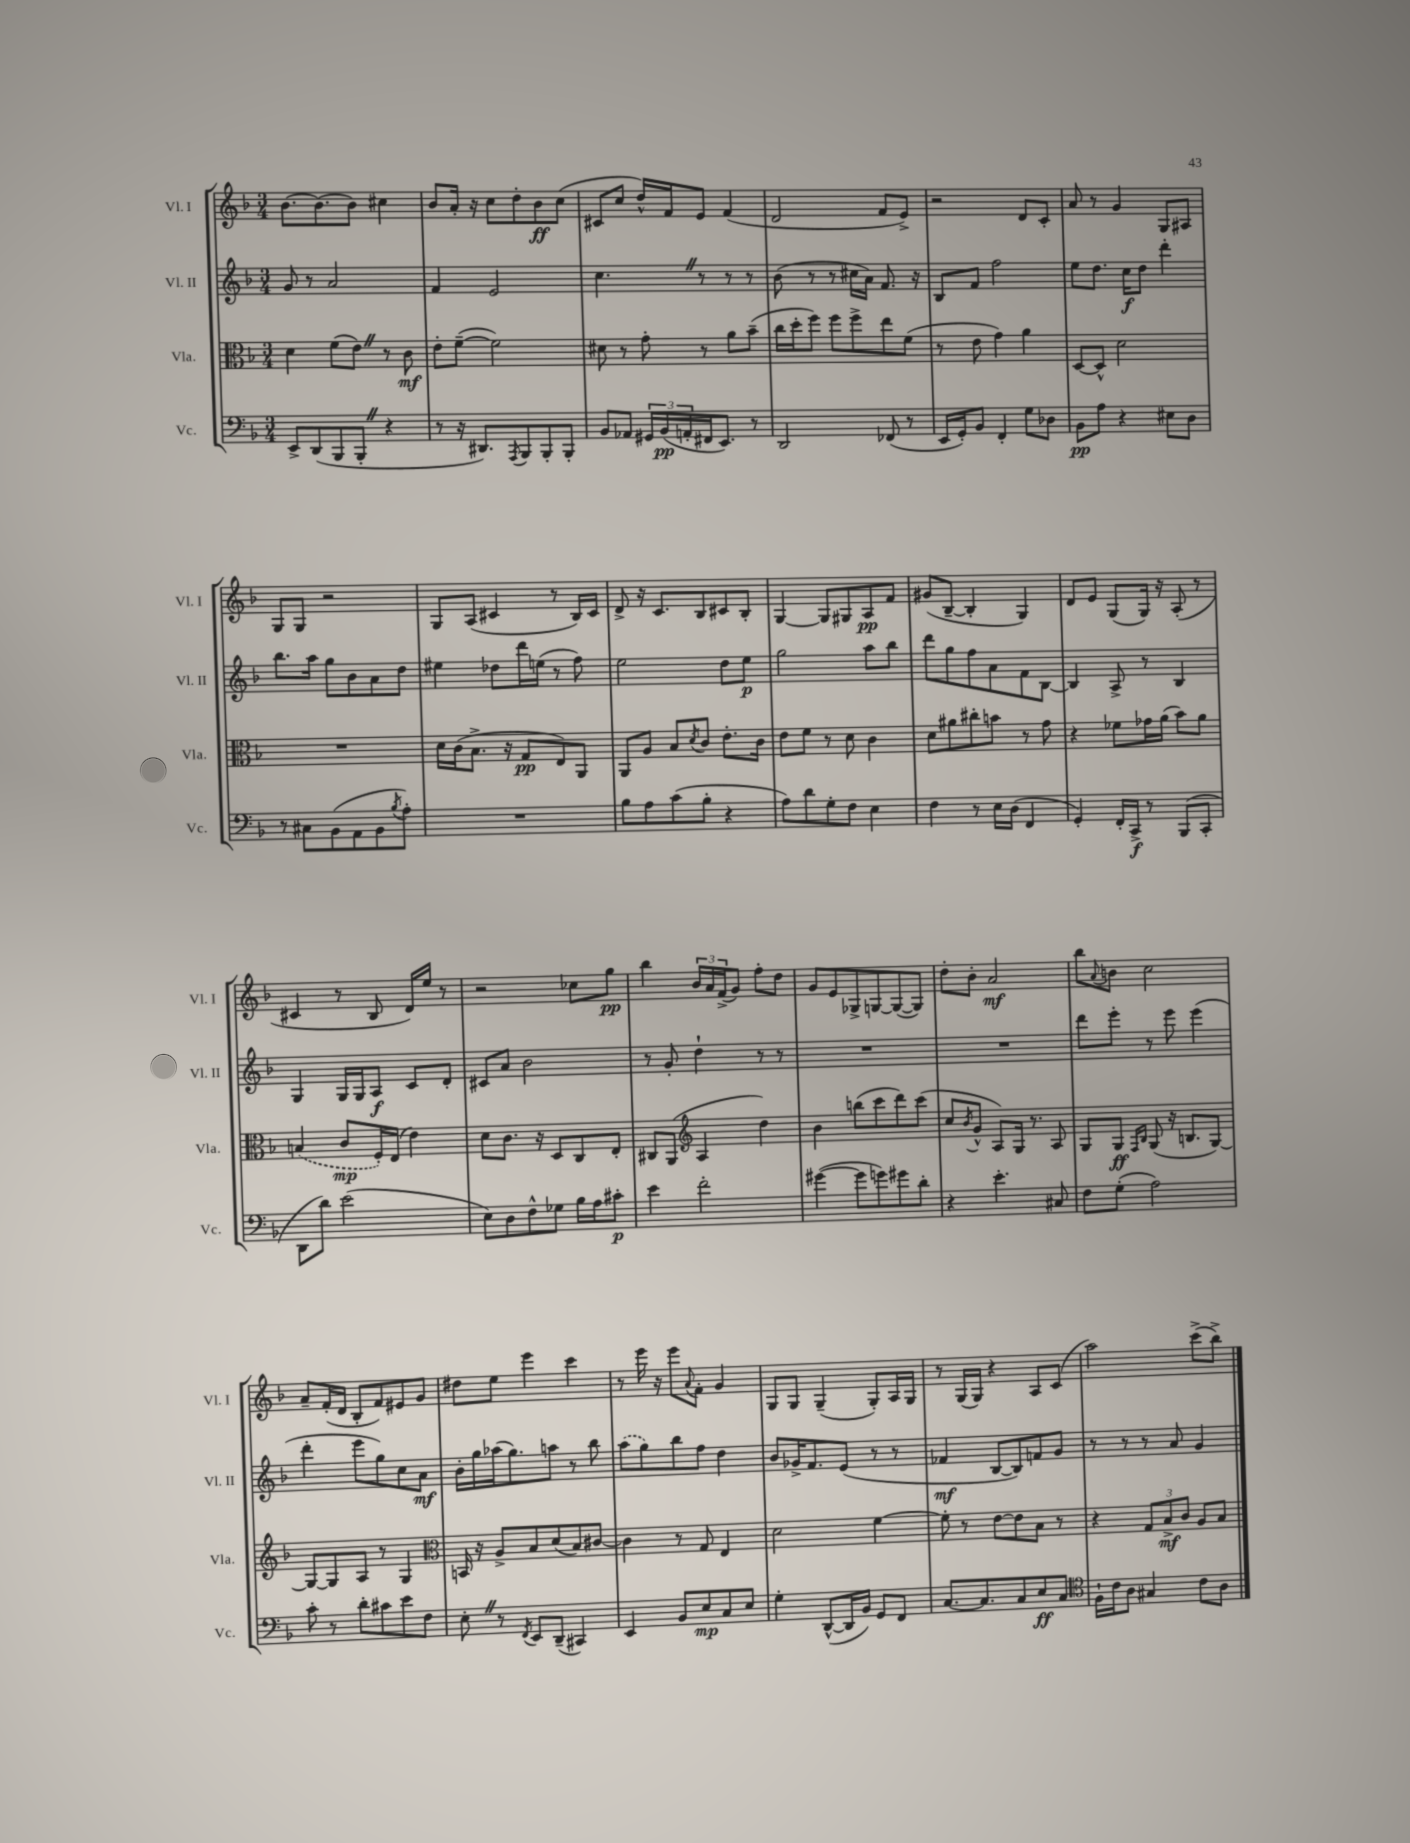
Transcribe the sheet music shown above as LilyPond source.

<<
\new StaffGroup <<
\new Staff = "s0" \with { instrumentName = "Vl. I" shortInstrumentName = "Vl. I" } {
    \clef treble \key f \major \numericTimeSignature \time 3/4
    bes'8.~ bes'8.( bes'8) cis''4 |
    bes'8 a'16-. r16 c''8 d''8-. bes'8\ff c''8( |
    cis'8 c''8 d''16-^) f'16 e'8 f'4( |
    d'2 f'8 e'8->) |
    r2 d'8 c'8-. |
    a'8 r8 g'4 g8 ais8 |
    g8 g8 r2 |
    g8 a8( cis'4 r8 bes16) cis'16 |
    d'8-> r16 c'8. bes8 cis'8 bes8-. |
    g4~ g8 gis8 a8\pp f'8 |
    gis'8( bes8~-- bes4-. g4) |
    d'8 e'8 g8( g16) r16 a8-.( r8 |
    cis'4 r8 bes8 d'16) e''16 r8 |
    r2 ces''8 g''8\pp |
    bes''4 \tuplet 3/2 { bes'16 a'16 f'16->( } g'8) f''8-. d''8 |
    g'8 e'8 ges8-> g8~ g8~( g8) |
    d''8-. bes'8-. a'2\mf |
    bes''8 \appoggiatura { a'8 } b'8 c''2 |
    a'8-- f'16-.( d'16 bes8-. f'8) eis'8 g'8 |
    dis''8 e''8 e'''4 c'''4 |
    r8 e'''16 r16 e'''8 \appoggiatura { a'8 } f'8-. g'4 |
    g8 g8 g4--( g8-.) a16 g16 |
    r8 g16( g16) r4 a8 c'8( |
    a''2) c'''8->( bes''8->) \bar "|." |
}
\new Staff = "s1" \with { instrumentName = "Vl. II" shortInstrumentName = "Vl. II" } {
    \clef treble \key f \major \numericTimeSignature \time 3/4
    g'8 r8 a'2 |
    f'4 e'2 |
    c''4. \once \override BreathingSign.text = \markup { \musicglyph "scripts.caesura.straight" } \breathe r8 r8 r8 |
    bes'8( r8 r8 cis''16 a'16) f'8. r16 |
    bes8 f'8 f''2 |
    e''8 d''8. c''16\f d''8 d'''4-. |
    bes''8. a''16 g''8 bes'8 a'8 d''8 |
    eis''4 des''8 d'''16 e''16( r8 f''8) |
    e''2 d''8 e''8\p |
    g''2 a''8 bes''8 |
    d'''8 g''8 f''8 a'8 f'8 bes8~ |
    bes4 a8-> r8 bes4 |
    g4 g16 g16 a8\f c'8 d'8-. |
    cis'8 a'8 bes'2 |
    r8 g'8-. d''4-! r8 r8 |
    R2. |
    R2. |
    d'''8 e'''8-. r8 e'''8 e'''4( |
    d'''4-. e'''8 g''8) c''8 a'8\mf |
    bes'16-. g''16 aes''16( g''8.) a''8 r8 bes''8 |
    \once \slurDashed a''8( g''8) bes''8 f''8 d''4 |
    bes'8 ges'16-> f'8. e'8( r8 r8 |
    fes'4\mf bes8~ bes8) f'8 g'8 |
    r8 r8 r8 a'8 g'4 \bar "|." |
}
\new Staff = "s2" \with { instrumentName = "Vla." shortInstrumentName = "Vla." } {
    \clef alto \key f \major \numericTimeSignature \time 3/4
    d'4 f'8( e'8) \once \override BreathingSign.text = \markup { \musicglyph "scripts.caesura.straight" } \breathe r8 c'8\mf |
    e'8-. f'8~--( f'2) |
    dis'8 r8 g'8-. r8 a'8 bes'8--( |
    c''16 d''16-. f''8) f''8 f''8-> e''8 f'8( |
    r8 e'8 g'4) a'4 |
    d8~ d8-^ d'2 |
    R2. |
    d'16 c'16( bes8.-> r16 g8\pp e8) a,8 |
    a,8 a8 bes8 \acciaccatura { d'8 } c'8 e'8.-. c'16 |
    e'8 f'8 r8 d'8 c'4 |
    d'8 ais'8 cis''8-. b'8 r8 g'8 |
    r4 fes'8 ges'16 a'16( bes'8) a'8 |
    \once \slurDashed b4( c'8\mp f16-.) e16( e'4) |
    d'8 c'8. r16 d8 c8 e8-. |
    cis8 a,8( \clef treble a4 d''4) |
    bes'4 b''8( c'''8 d'''8) c'''8( |
    c''8 \acciaccatura { bes'8 } g'8-^ a8) g16 r8. a8 |
    g8 g8\ff \grace { f16 bes16 } g8( r16 b8. g8~) |
    g8~ g8 a8 r8 g4 |
    \clef alto b,16 r16 a8-> bes8 d'8( bes8) cis'8~ |
    cis'4 r8 g8 e4 |
    d'2 f'4~ |
    f'8-. r8 e'8~ e'8 bes8 r8 |
    r4 \tuplet 3/2 { g8 bes8->\mf c'8 } a8 bes8 \bar "|." |
}
\new Staff = "s3" \with { instrumentName = "Vc." shortInstrumentName = "Vc." } {
    \clef bass \key f \major \numericTimeSignature \time 3/4
    e,8-> d,8( bes,,8 bes,,8-. \once \override BreathingSign.text = \markup { \musicglyph "scripts.caesura.straight" } \breathe r4 |
    r8 r16 dis,8.) \acciaccatura { a,,8 } bes,,8 bes,,8-. bes,,8-. |
    bes,8 aes,8 \tuplet 3/2 { gis,16 bes,16\pp( a,16-. } fis,16 e,8.) r8 |
    d,2 fes,8( r8 |
    e,16 g,16-.) bes,8 f,4-. g8 des8 |
    bes,8\pp a8 r4 eis8 d8 |
    r8 cis8 bes,8( a,8 bes,8 \acciaccatura { bes8 } a8-.) |
    R2. |
    bes8 a8 c'8( bes8-. r4 |
    a8) d'8 g8-. f8 e4 |
    f4 r8 e16 d16( f,4 |
    g,4-.) f,16-. c,16->\f r8 bes,,8( c,8-. |
    d,8 d'8) e'2( |
    e8) d8 f8-^ ges8 bes16 a16 cis'8-.\p |
    e'4 f'2-. |
    gis'4~( gis'8 g'8) gis'8 d'8-. |
    r4 e'4.-. cis8 |
    f8 g8-.( a2) |
    c'8-. r8 d'8-. cis'8 e'8 f8 |
    e8-. \once \override BreathingSign.text = \markup { \musicglyph "scripts.caesura.straight" } \breathe r8 \acciaccatura { f,8 } e,8 d,8--( cis,4) |
    e,4 bes,8 e8\mp c8 e8 |
    g4-. d,8~-^( d,16 bes,16) g,8 f,8 |
    c8.~ c8. c8 e8\ff c8 |
    \clef tenor f16-! c'16 a8 gis4 c'8 a8 \bar "|." |
}
>>
>>
\layout { \context { \Score \remove "Bar_number_engraver" } }
